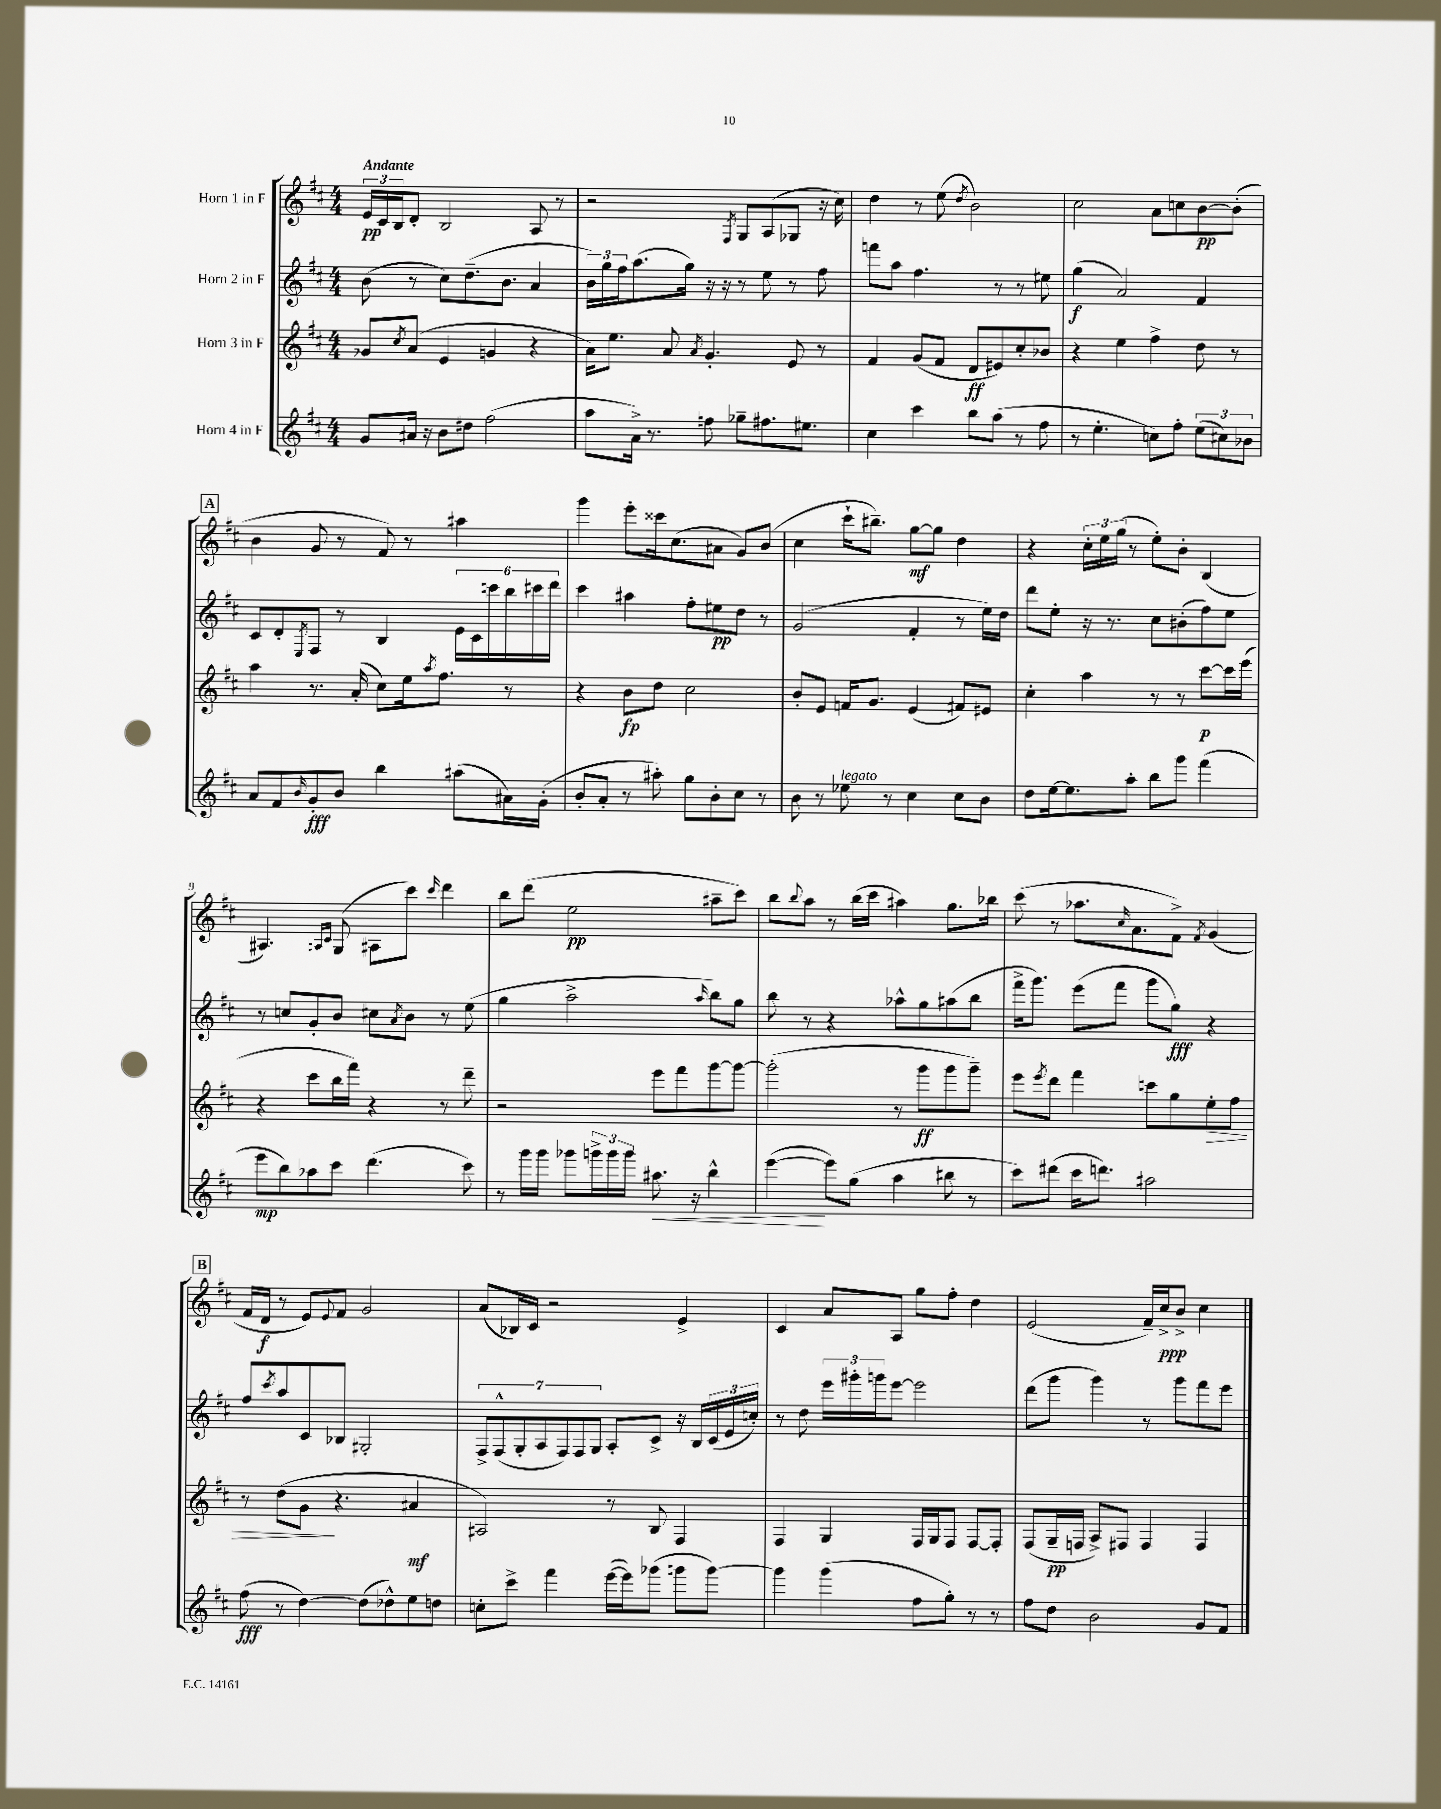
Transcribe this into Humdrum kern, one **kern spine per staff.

**kern	**kern	**kern	**kern
*staff4	*staff3	*staff2	*staff1
*clefG2	*clefG2	*clefG2	*clefG2
*k[f#c#]	*k[f#c#]	*k[f#c#]	*k[f#c#]
*M4/4	*M4/4	*M4/4	*M4/4
8g/L	8g-/L	(8b\	24e/LL
.	.	.	24c#/
.	.	.	24B/J
.	8qcc#/	.	.
16a#/Jk	(8a/J	8r	8d'/J
16r	.	.	.
8b\L	4e/	8cc#\L)	2B/
8dd#\J	.	(8.dd~\	.
(2ff#\	4g/	.	.
.	.	8.b\J	.
.	4r	4a/	8A/
.	.	.	8r
=	=	=	=
8aa\L	16a\LK)	24b\LL)	2r
.	.	24gg\	.
.	8.ee\J	.	.
.	.	24ff#\J	.
16a^\Jk)	.	(8.aa\	.
8.r	.	.	.
.	8a/	.	.
.	.	16gg\Jk)	.
.	8qa/	.	.
8ff\	4.g'/	16r	.
.	.	16r	.
.	.	.	8qF#/
8gg-~\L	.	8r	8G/L
8.ff#\	.	8ee\	(8A/
.	8e/	8r	8G-/J
8.ee#\J	.	.	.
.	8r	8ff#\	16r
.	.	.	16cc#\)
=	=	=	=
4cc#\	4f#/	8fff\L	4dd\
.	.	8aa\J	.
4ccc#\	(8g/L	4.ff#\	8r
.	8f#/J	.	(8ee\
.	.	.	8qdd/
8bb\L	8d/L	.	2b\)
(8aa\J	8e#/)	8r	.
8r	8cc#'/	8r	.
8ff#\	8b-/J	8ee#\	.
=	=	=	=
8r	4r	(4gg\	2cc#\
4.ee'\	.	.	.
.	4ee\	2a/)	.
8cc\L)	4ff#^\	.	8a\L
8ff#'\J	.	.	8cc\
(12ee\L	8dd\	4f#/	[8b\
12cc#\)	.	.	.
.	8r	.	(8b'\]J
12b-\J	.	.	.
=	=	=	=
8a/L	4aa\	8c#/L	4b\
8f#/	.	8d'/	.
16qqb/	.	8qE/	.
8g'/	8.r	8F#/J	8g/
8b/J	.	8r	8r
.	(16a'/	.	.
4bb\	8cc#\L)	4B/	8f#/)
.	16ee\k	.	8r
.	8qaa/	.	.
.	8.ff#\J	.	.
(8aa#\L	.	24e\LL	4aa#\
.	.	24c#\	.
.	.	24ccc\	.
16a#\L)	8r	24bb\	.
.	.	24ccc#\	.
(16g'\JJ	.	.	.
.	.	24ddd\JJ	.
=	=	=	=
8b'/L	4r	4ccc#\	4ggg\
8a'/J	.	.	.
8r	8b\L	4aa#\	8eee'\L
8aa#'\)	8dd\J	.	16ccc##\k
.	.	.	(8.cc#\
8gg\L	2cc#\	8ff#'\L	.
8b'\	.	8ee#\	8a#\J
8cc#\J	.	8dd\J	8g/L)
8r	.	8r	(8b/J
=	=	=	=
8b\	8b'/L	(2g/	4cc#\
8r	8e/J	.	.
8ee-\	16f/LK	.	16ccc#`\LK
.	8.g/J	.	8.bb#~\J)
8r	.	.	.
4cc#\	(4e/	4f#'/	[8gg\L
.	.	.	8gg\]J
8cc#\L	8f#/L)	8r	4dd\
8b\J	8e#/J	16ee\LL)	.
.	.	16dd\JJ	.
=	=	=	=
8dd\L	4cc#'\	8ddd\L	4r
[16ee\k	.	8ee'\J	.
8.ee\]	.	.	.
.	4aa\	16r	24cc#'\LL
.	.	.	24ee\
.	.	8.r	.
.	.	.	(24gg\JJ
8aa'\J	.	.	8r
8bb\L	8r	8cc#\L	8ee'\L)
8ggg\J	8r	(8b#'\	8b'\J
(4fff#\	[8ccc#\L	8ff#\)	(4B/
.	16ccc#\]L	8ee\J	.
.	(16eee\JJ	.	.
=	=	=	=
8eee\L	4r	8r	4.A#/)
8bb\)	.	8cc/L	.
8aa-\	8ccc#\L	8g'/	.
.	.	.	16qqA/LL
.	.	.	16qqc#/JJ
8ccc#\J	16bb\L	8b/J	(8G/
.	16fff#\JJ)	.	.
(4.ddd\	4r	8cc#\L	8A#\L
.	.	8qa/	.
.	.	8b\J	8ccc#\J)
.	.	.	16qqccc#/
.	8r	8r	4ddd\
8ccc#\)	8ddd~\	(8ee\	.
=	=	=	=
8r	2r	4gg\	8bb\L
16ggg\LL	.	.	(8ddd\J
16ggg\JJ	.	.	.
8ggg-\L	.	2aa^\	2ee\
24ggg^\L	.	.	.
24ggg\	.	.	.
24ggg\JJ	.	.	.
8.aa#\	8eee\L	.	.
.	8fff#\	.	.
16r	.	.	.
.	.	16qqaa/	.
4bb^^\	[8ggg\	8bb\L)	8aa#~\L
.	8ggg\_J	8gg\J	8ccc#\J)
=	=	=	=
([4eee\	(2ggg'\]	8bb\	8bb\L
.	.	.	8qqbb/
.	.	8r	8aa\J
8eee\]L)	.	4r	8r
(8gg\J	.	.	(16bb\LL
.	.	.	16ccc#\JJ
4aa\	8r	8aa-^^\L	4aa#\)
.	8ggg\L	8gg\	.
8bb#\	8ggg\	(8aa#\	8.gg\L
8r	8ggg~\J)	8bb\J	.
.	.	.	16bb-\Jk
=	=	=	=
8ccc#\L)	8eee\L	16fff#^\LK	(8ccc#\
.	.	8.ggg\J)	.
.	8qeee/	.	.
(8ddd#\J	8ddd\J	.	8r
16ccc#\LK	4fff#\	(8eee\L	8.aa-\L
8.ddd\J)	.	.	.
.	.	8fff#\J	.
.	.	.	16qqcc#/
.	.	.	8.a\
2aa#\	8ccc\L	8ggg\L	.
.	8gg\	8gg\J)	8f#^\J)
.	.	.	8qf#/
.	8ee'\	4r	(4g/
.	8ff#\J	.	.
=	=	=	=
(8ff#\	8r	8ff#/L	16f#/LL
.	.	.	16d/JJ
.	.	8qccc#/	.
8r	(8dd\L	8aa/	8r
[4dd\)	8g\J	8c#/	8e/L)
.	.	.	8qqe/
.	4.r	8B-/J	8f#/J
(8dd\]L	.	2G#'/	2g/
8dd-^^\)	.	.	.
8ee\	4a#/	.	.
8dd\J	.	.	.
=	=	=	=
8cc'\L	2A#/)	14F#^/L	(8a/L
.	.	(14F#^^/	.
8ccc#^\J	.	.	16B-/L)
.	.	14G'/	.
.	.	.	16c#/JJ
.	.	14A/	.
4fff#\	.	.	2r
.	.	14F#/)	.
.	.	14F#/	.
.	.	14G/J	.
([16eee\LL	8r	8A'/L	.
16eee\]J)	.	.	.
(8ggg-\J	8B/	8c#^/J	.
8ggg\L	4F#/	16r	4e^/
.	.	16B/LL	.
[8ggg\J)	.	(24c#/	.
.	.	24e/	.
.	.	24cc'/JJ)	.
=	=	=	=
4ggg\]	4F#/	8r	4c#/
.	.	8dd\	.
(4ggg\	4G/	24eee\LL	8a/L
.	.	24ggg#'\	.
.	.	24ggg\J	.
.	.	[8eee\J	8A/J
8ff#\L	16F#/LL	2eee\]	8gg\L
.	16G/J	.	.
8gg'\J)	8F#/J	.	8ff#'\J
8r	[8F#/L	.	4dd\
8r	8F#'/]J	.	.
=	=	=	=
8ff#\L	(8F#/L	(8ddd\L	(2e/
8dd\J	16G~/L	8ggg\J	.
.	16F/JJ	.	.
2b\	8A^/L)	4ggg\)	.
.	8F#/J	.	.
.	4F#/	8r	16f#~/LL)
.	.	.	16cc#^/J
.	.	8ggg\L	8b^/J
8g/L	4F#/	8fff#\	4cc#\
8f#/J	.	8eee\J	.
==	==	==	==
*-	*-	*-	*-
